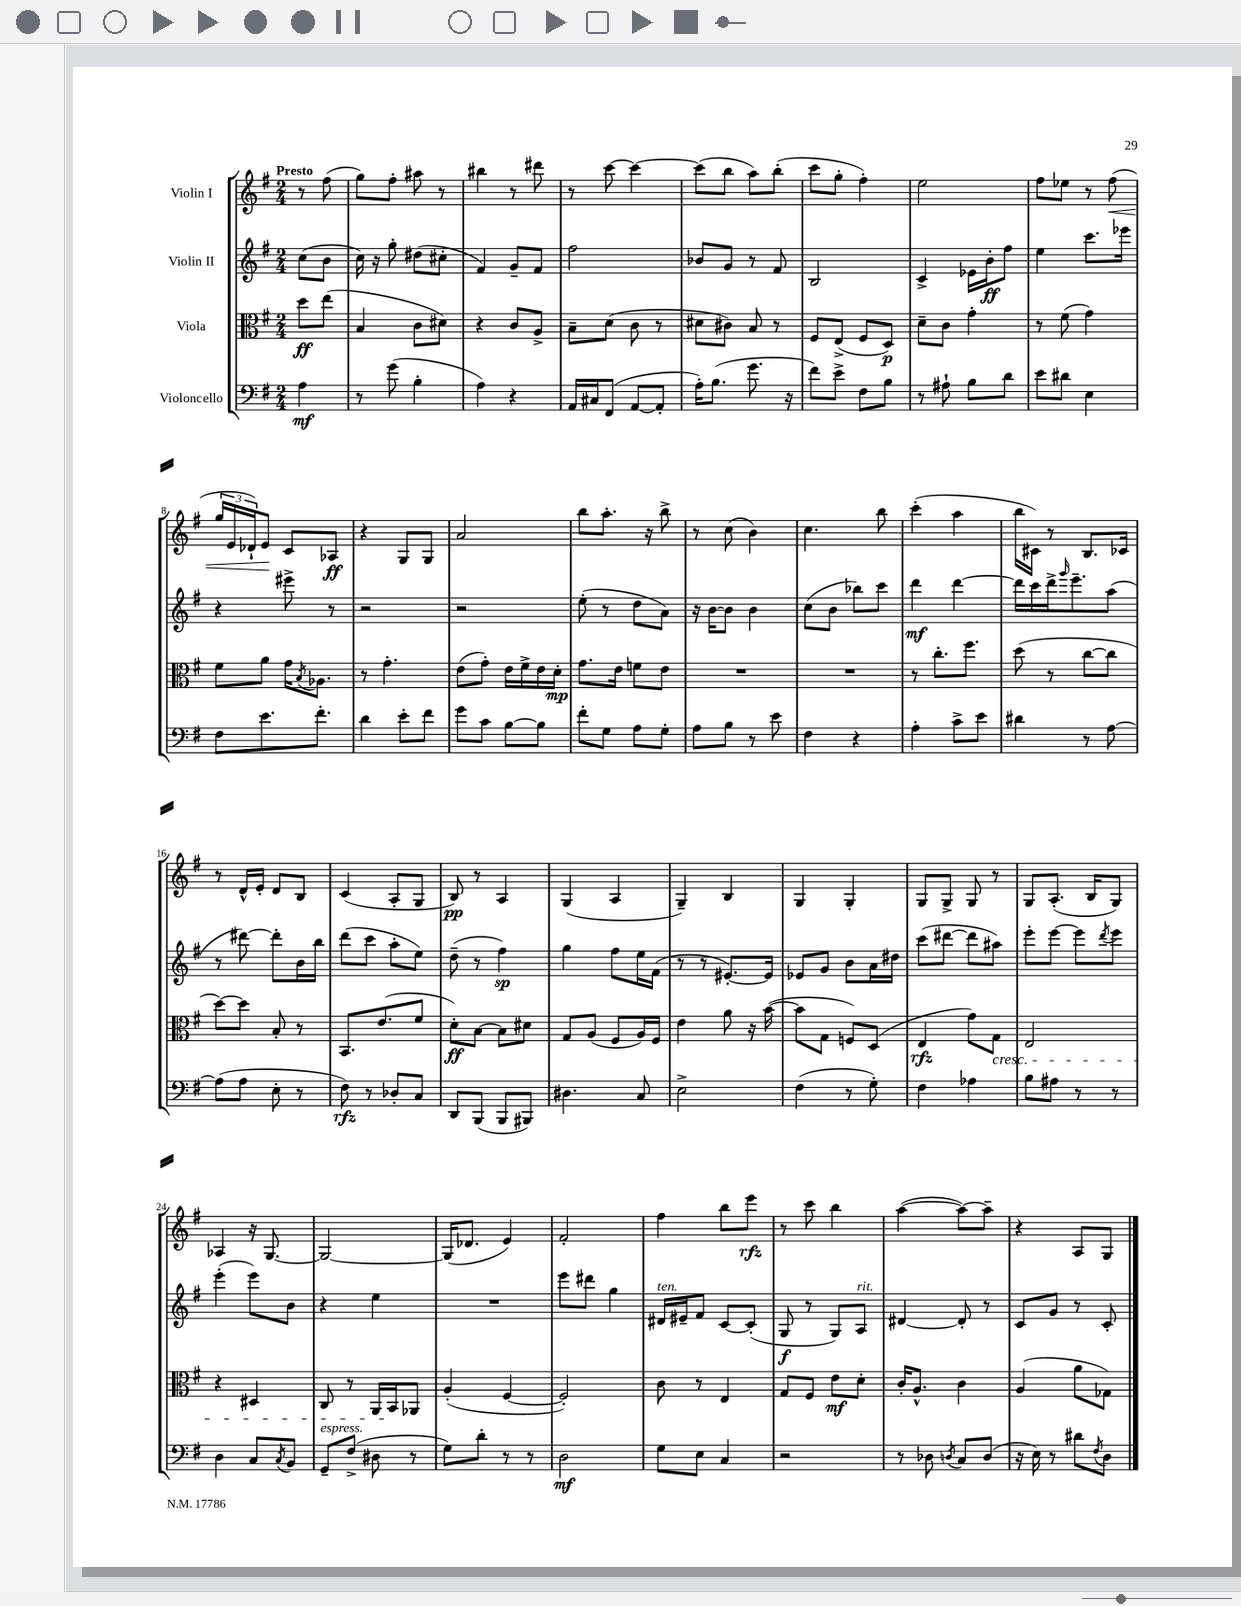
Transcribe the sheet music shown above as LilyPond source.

<<
\new StaffGroup <<
\new Staff = "s0" \with { instrumentName = "Violin I" } {
    \clef treble \key g \major \numericTimeSignature \time 2/4 \partial 4 \tempo "Presto"
    r8 fis''8( |
    g''8) fis''8-. ais''8 r8 |
    bis''4 r8 dis'''8 |
    r8 c'''8~ c'''4~ |
    c'''8( b''8 a''8) b''8-.( |
    c'''8 g''8-. fis''4-.) |
    e''2 |
    fis''8 ees''8 r8 fis''8\<( |
    \tuplet 3/2 { g''16 e'16 des'16-!) } e'8\! c'8 aes8\ff |
    r4 g8 g8 |
    a'2 |
    b''8 a''8.-. r16 b''8-> |
    r8 c''8( b'4) |
    c''4. b''8 |
    c'''4-.( a''4 |
    b''16 cis'16) r8 b8. ces'16 |
    r8 d'16-^ e'16-. d'8 b8 |
    c'4( a8-. g8 |
    b8\pp) r8 a4 |
    g4( a4 |
    g4--) b4 |
    g4 g4-. |
    g8 g8-> g8 r8 |
    g8 a8.-.( b16 g8) |
    aes4 r16 g8.~ |
    g2~ |
    g16( des'8. e'4) |
    fis'2-. |
    fis''4 b''8 e'''8\rfz |
    r8 c'''8 b''4 |
    a''4~( a''8~) a''8-- |
    r4 a8 g8 \bar "|." |
}
\new Staff = "s1" \with { instrumentName = "Violin II" } {
    \clef treble \key g \major \numericTimeSignature \time 2/4 \partial 4
    c''8( b'8 |
    c''16) r16 g''8-. dis''8( cis''8-. |
    fis'4) g'8-- fis'8 |
    fis''2 |
    bes'8 g'8 r8 fis'8 |
    b2 |
    c'4-> ees'16 b'16-.\ff fis''8 |
    e''4 c'''8. ees'''16 |
    r4 eis'''8-> r8 |
    r2 |
    r2 |
    e''8-.( r8 d''8 a'8) |
    r16 b'16~ b'8 b'4 |
    c''8( b'8 bes''8) c'''8 |
    d'''4\mf d'''4~ |
    d'''16 c'''16 d'''16-> \grace { g'''16 } e'''8.-- a''8( |
    r8 dis'''8~) dis'''8-. b'16 b''16 |
    d'''8( c'''8 a''8-. e''8) |
    d''8--( r8 fis''4\sp) |
    g''4 fis''8 e''16 fis'16( |
    r8 r8 eis'8.~-.) eis'16 |
    ees'8 g'8 b'8 a'16 dis''16 |
    c'''8( dis'''8~ dis'''8 ais''8) |
    e'''8-. e'''8~ e'''8 \acciaccatura { d'''8 } e'''8 |
    e'''4-.( e'''8) b'8 |
    r4 e''4 |
    R2 |
    e'''8 dis'''8 g''4 |
    dis'16^\markup { \italic "ten." } eis'16-- fis'8 c'8~ c'8-.( |
    g8\f r8 g8) a8^\markup { \italic "rit." } |
    dis'4~ dis'8-. r8 |
    c'8 g'8 r8 c'8-. \bar "|." |
}
\new Staff = "s2" \with { instrumentName = "Viola" } {
    \clef alto \key g \major \numericTimeSignature \time 2/4 \partial 4
    d''8\ff e''8( |
    b4 c'8 dis'8) |
    r4 c'8 a8-> |
    b8-- d'8( c'8 r8 |
    dis'8 cis'8) b8 r8 |
    fis8 e8->( fis8 d8\p) |
    d'8-- c'8 g'4-. |
    r8 fis'8( g'4) |
    fis'8 a'8 g'16 \acciaccatura { b8 } aes8. |
    r8 g'4.-. |
    e'8( g'8-.) e'16 fis'16-> e'16 d'16-.\mp |
    g'8. e'16 f'8 e'8 |
    R2 |
    R2 |
    r8 c''8.-. fis''8. |
    d''8( r8 c''8~ c''8 |
    d''8~) d''8 b8-. r8 |
    b,8. e'8.( fis'8 |
    d'8-.\ff) b8~ b8 dis'8 |
    g8 a8( fis8 a16) fis16 |
    e'4 a'8 r16 b'16~( |
    b'8 g8 f8) d8( |
    e4\rfz g'8) g8\cresc |
    e2 |
    r4 dis4 |
    c8 r8 a,16 b,16\! aes,8 |
    a4-.( fis4~ |
    fis2-.) |
    c'8 r8 e4 |
    g8 fis8 e'8\mf d'8-. |
    c'16-. a8.-^ c'4 |
    a4( a'8 ges8) \bar "|." |
}
\new Staff = "s3" \with { instrumentName = "Violoncello" } {
    \clef bass \key g \major \numericTimeSignature \time 2/4 \partial 4
    a4\mf |
    r8 g'8( b4-. |
    a4) r4 |
    a,16 cis16 fis,8( a,8~ a,8-. |
    a16-.) b8.( g'8. r16 |
    fis'8) e'8-> fis8 b8 |
    r8 ais8-! b8 d'8 |
    e'8 dis'8 e4 |
    fis8 e'8. fis'8.-. |
    d'4 e'8-. fis'8 |
    g'8 c'8 b8~ b8 |
    fis'8-. g8 a8 g8-. |
    a8 b8 r8 e'8 |
    fis4 r4 |
    a4-. c'8-> e'8 |
    dis'4 r8 a8~ |
    a8( a8 e8-. r8 |
    fis8\rfz) r8 des8-. c8 |
    d,8 b,,8( b,,8 bis,,8) |
    dis4. c8 |
    e2-> |
    fis4( r8 g8-.) |
    fis4 aes4 |
    b8 ais8 r8 r8 |
    d4 c8 \acciaccatura { c8 } b,8 |
    g,8--^\markup { \italic "espress." } fis8->( dis8 r8 |
    g8) d'8-. r8 r8 |
    d2\mf |
    g8 e8 c4 |
    r2 |
    r8 des8 \acciaccatura { d8 } c8 d8( |
    r16 e16) r8 dis'8 \acciaccatura { fis8 } d8 \bar "|." |
}
>>
>>
